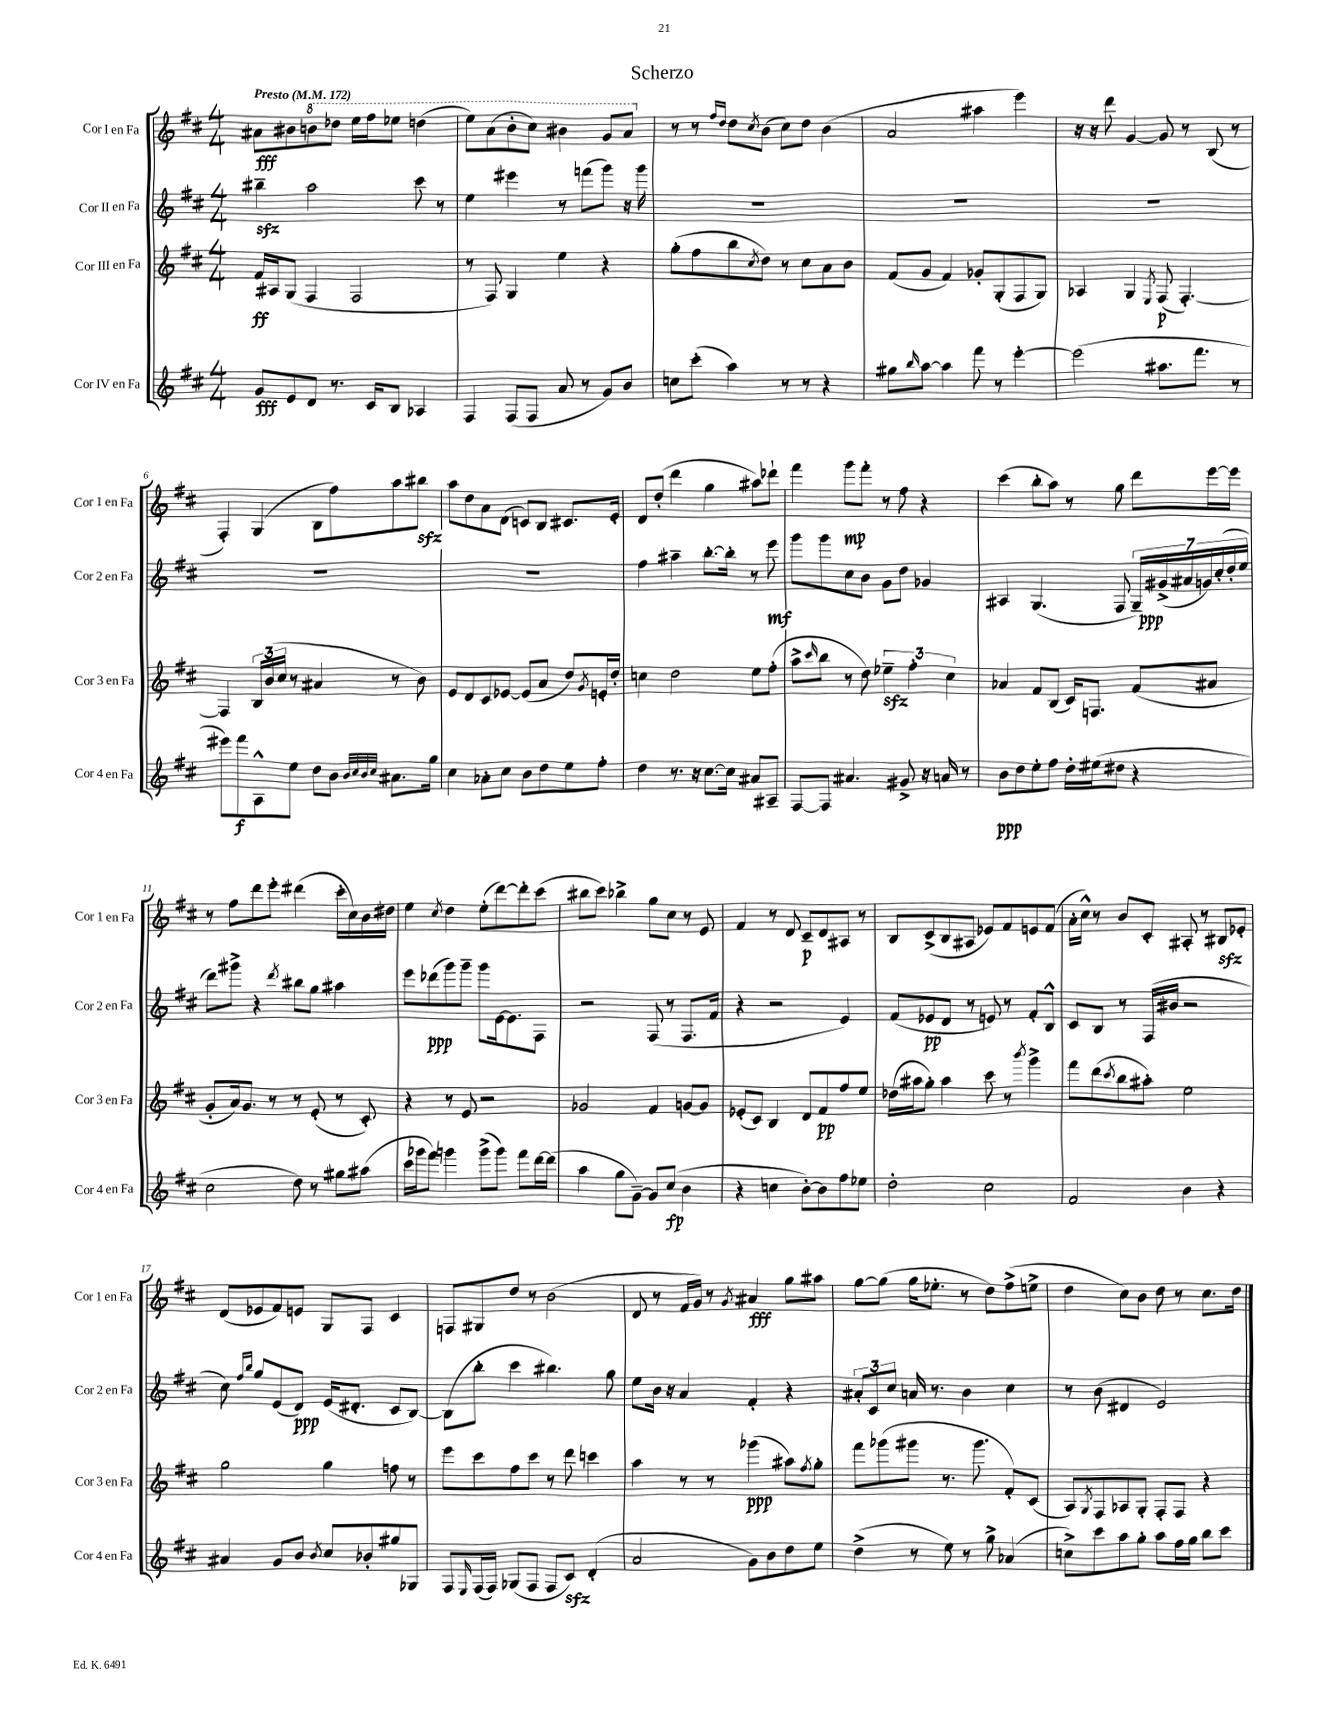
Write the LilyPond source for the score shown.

\header { title = "Scherzo" }
<<
\new StaffGroup <<
\new Staff = "s0" \with { instrumentName = "Cor I en Fa" shortInstrumentName = "Cor 1 en Fa" } {
    \clef treble \key d \major \numericTimeSignature \time 4/4 \tempo "Presto" 4 = 172
    ais'8\fff bis'8 \ottava #1 b''!8 des'''8 e'''16 fis'''16 ees'''8 d'''4( |
    e'''8) a''8( b''8-. cis'''8) bis''4 g''8 a''8 \ottava #0 |
    r8 r8 \grace { fis''16 d''16 } d''8 \acciaccatura { cis''8 } b'8( cis''8) d''8 b'4( |
    a'2 ais''4 e'''4) |
    r16 r16 d'''8 g'4~ g'8 r8 b8( r8 |
    fis4-.) g4( b8 fis''8) a''8 bis''8\sfz |
    a''8 d''8 a'8 d'8( c'8) b8 cis'8. e'16-. |
    d'8 d''8-.( d'''4 g''4 ais''8) des'''8-! |
    fis'''4 g'''8\mp fis'''8-. r8 fis''8 r4 |
    cis'''4( b''8-. a''8) r8 g''8 d'''8 e'''16~ e'''16 |
    r8 fis''8 d'''8 e'''8-. dis'''4( cis'''16-. cis''16) b'16 dis''16 |
    e''4 \acciaccatura { cis''8 } d''4 e''8-.( d'''8~) d'''8-. cis'''8( |
    bis''8 cis'''8) bes''4-> g''8 cis''8 r8 e'8 |
    fis'4 r8 d'8 cis'8--\p d'8 ais8 r8 |
    b8 cis'8->( b8 ais8 ees'8) fis'8 e'8 fis'8( |
    a'16-. cis''16-^) r8 b'8 cis'8-. ais8-. r8 bis8\sfz ees'8-. |
    d'8( ees'8 fis'8) e'8 g8 fis8 cis'4 |
    f8 gis8 d''8 r8 b'2( |
    d'8 r8 fis'16 g'16) r8 \acciaccatura { g'8 } ais'4\fff g''8 ais''8 |
    g''8~ g''8( g''16 ees''8.-. r8 d''8) fis''8->( e''8-> |
    d''4 cis''8) b'8 d''8 r8 cis''8. d''16 \bar "|." |
}
\new Staff = "s1" \with { instrumentName = "Cor II en Fa" shortInstrumentName = "Cor 2 en Fa" } {
    \clef treble \key d \major \numericTimeSignature \time 4/4
    bis''4--\sfz a''2 cis'''8 r8 |
    e''4 eis'''4 r8 f'''8( g'''8) r16 g'''16 |
    R1 |
    R1 |
    R1 |
    R1 |
    R1 |
    fis''4 ais''4-- b''8.~-. b''16-. r8 e'''8\mf |
    g'''8 g'''8 cis''8 b'8 g'8 d''8 ges'4 |
    ais4 g4.( fis8 \tuplet 7/4 { g16--) gis'16->\ppp( ais'16 g'16) cis''16-.( d''16-. e''16 } |
    d'''8) gis'''8-> r4 \acciaccatura { d'''8 } bis''8 g''8 ais''4 |
    e'''8 des'''8\ppp( g'''8) g'''8-- g'''8 e'16~ e'8. fis8 |
    r2 fis8( r8 fis8. fis'16 |
    r4 r2 e'4) |
    fis'8( ees'8\pp d'8 r8 e'8) r8 fis'8-. b8-^ |
    cis'8 b8 r8 fis16( bis'16 r2 |
    cis''8) \grace { fis''16 b''16 } g''8 e'8( d'8\ppp) e'16( dis'8.-. cis'8 b8~) |
    b8( b''8-. cis'''4 bis''4.) g''8 |
    e''8 b'16 r16 a'4 fis'4-. r4 |
    \tuplet 3/2 { ais'8-. cis'8 cis''8 } a'16 r8. b'4 cis''4 |
    r8 b'8( dis'4 e'2) \bar "|." |
}
\new Staff = "s2" \with { instrumentName = "Cor III en Fa" shortInstrumentName = "Cor 3 en Fa" } {
    \clef treble \key d \major \numericTimeSignature \time 4/4
    fis'16\ff ais16 g8( fis4 fis2 |
    r8 fis8) g4 e''4 r4 |
    g''8-.( fis''8 b''8 \acciaccatura { cis''8 } d''8) r8 cis''8 a'8 b'8 |
    fis'8( g'8 fis'4) ges'8-. g8-.( fis8 g8) |
    aes4 g4 \acciaccatura { e8 } fis8\p( fis4.~-.) |
    fis4 \tuplet 3/2 { b16 b'16( cis''16 } r8 ais'4 r8 b'8) |
    e'8 d'8 cis'8 ees'8~ ees'8( a'8 d''8) \acciaccatura { g'8 } e'16-. d''16-. |
    c''4 d''2 e''8 fis''8-.( |
    a''8-> \grace { cis'''16 } b''8 r8 d''8) \tuplet 3/2 { ees''4--\sfz fis''4-. cis''4 } |
    aes'4 fis'8 b8( cis'16) f8. fis'8( ais'8 |
    g'8-. a'16) g'8. r8 r8 e'8-.( r8 cis'8-.) |
    r4 r8 e'8 r2 |
    ges'2 fis'4 g'8~ g'8 |
    ees'8-.( cis'8) b4 d'8 fis'8\pp fis''8 e''8 |
    des''16( ais''16 g''8-.) ais''4 cis'''8 r8 \acciaccatura { b'''8 } g'''4-> |
    fis'''8 d'''8( \acciaccatura { cis'''8 } b''8 ais''8-.) e''2 |
    g''2 g''4 f''8 r8 |
    e'''8 cis'''8 fis''8 cis'''8 r8 d'''8 c'''4 |
    a''4 r8 r8 ges'''4\ppp( ais''8) \acciaccatura { fis''8 } g''8-. |
    fis'''8 ges'''8( gis'''8 r8. gis'''8. fis'8-.) cis'8( |
    a8) \acciaccatura { g8 } fis8 aes8 g8-. fis8-. fis8 r4 \bar "|." |
}
\new Staff = "s3" \with { instrumentName = "Cor IV en Fa" shortInstrumentName = "Cor 4 en Fa" } {
    \clef treble \key d \major \numericTimeSignature \time 4/4
    g'8\fff e'8 d'8 r8. cis'16 b8 aes4 |
    fis4 fis8( fis8 a'8 r8 g'8) b'8 |
    c''8 cis'''8-.( a''4) r8 r8 r4 |
    gis''8 \grace { b''16 } a''8~ a''4 fis'''8 r8 e'''4~-. |
    e'''2( ais''8. fis'''8. r8 |
    eis'''8) fis'''8\f a8-^ e''8 d''8 b'8 \grace { b'32 cis''32 b'32 cis''32 } ais'8. g''16 |
    cis''4 aes'8-. cis''8 b'8 d''8 e''8 fis''8-. |
    d''4 r8. r16 cis''8.~ cis''16 ais'8 ais8-- |
    fis8~ fis8 ais'4. gis'8-> r16 a'16 r8 |
    b'8\ppp d''8 e''8-. fis''8 d''16-. eis''16( dis''8 r4 |
    cis''2 d''8) r8 gis''8 ais''8( |
    cis'''16 ges'''16 fis'''8) g'''4 g'''8->( g'''8) fis'''8 d'''16~ d'''16( |
    a''4 g''8 g'8~--) g'8 cis''8\fp( b'4 |
    r4 c''4 b'8~-.) b'8 fis''8 ees''8 |
    d''2-. cis''2 |
    fis'2 b'4 r4 |
    ais'4 g'8 b'8 \acciaccatura { b'8 } cis''8 bes'8-. gis''8 ges8 |
    fis8 \grace { e16 } fis16( fis16) ges8( fis8 fis8 cis'8\sfz) d'4-.( |
    a'2 g'8) b'8 d''8 e''8 |
    d''4->( r8 e''8) r8 g''8-> aes'4( |
    c''8->) cis'''8 a''8 g''8-. a''8 fis''16 g''16 b''8 cis'''8 \bar "|." |
}
>>
>>
